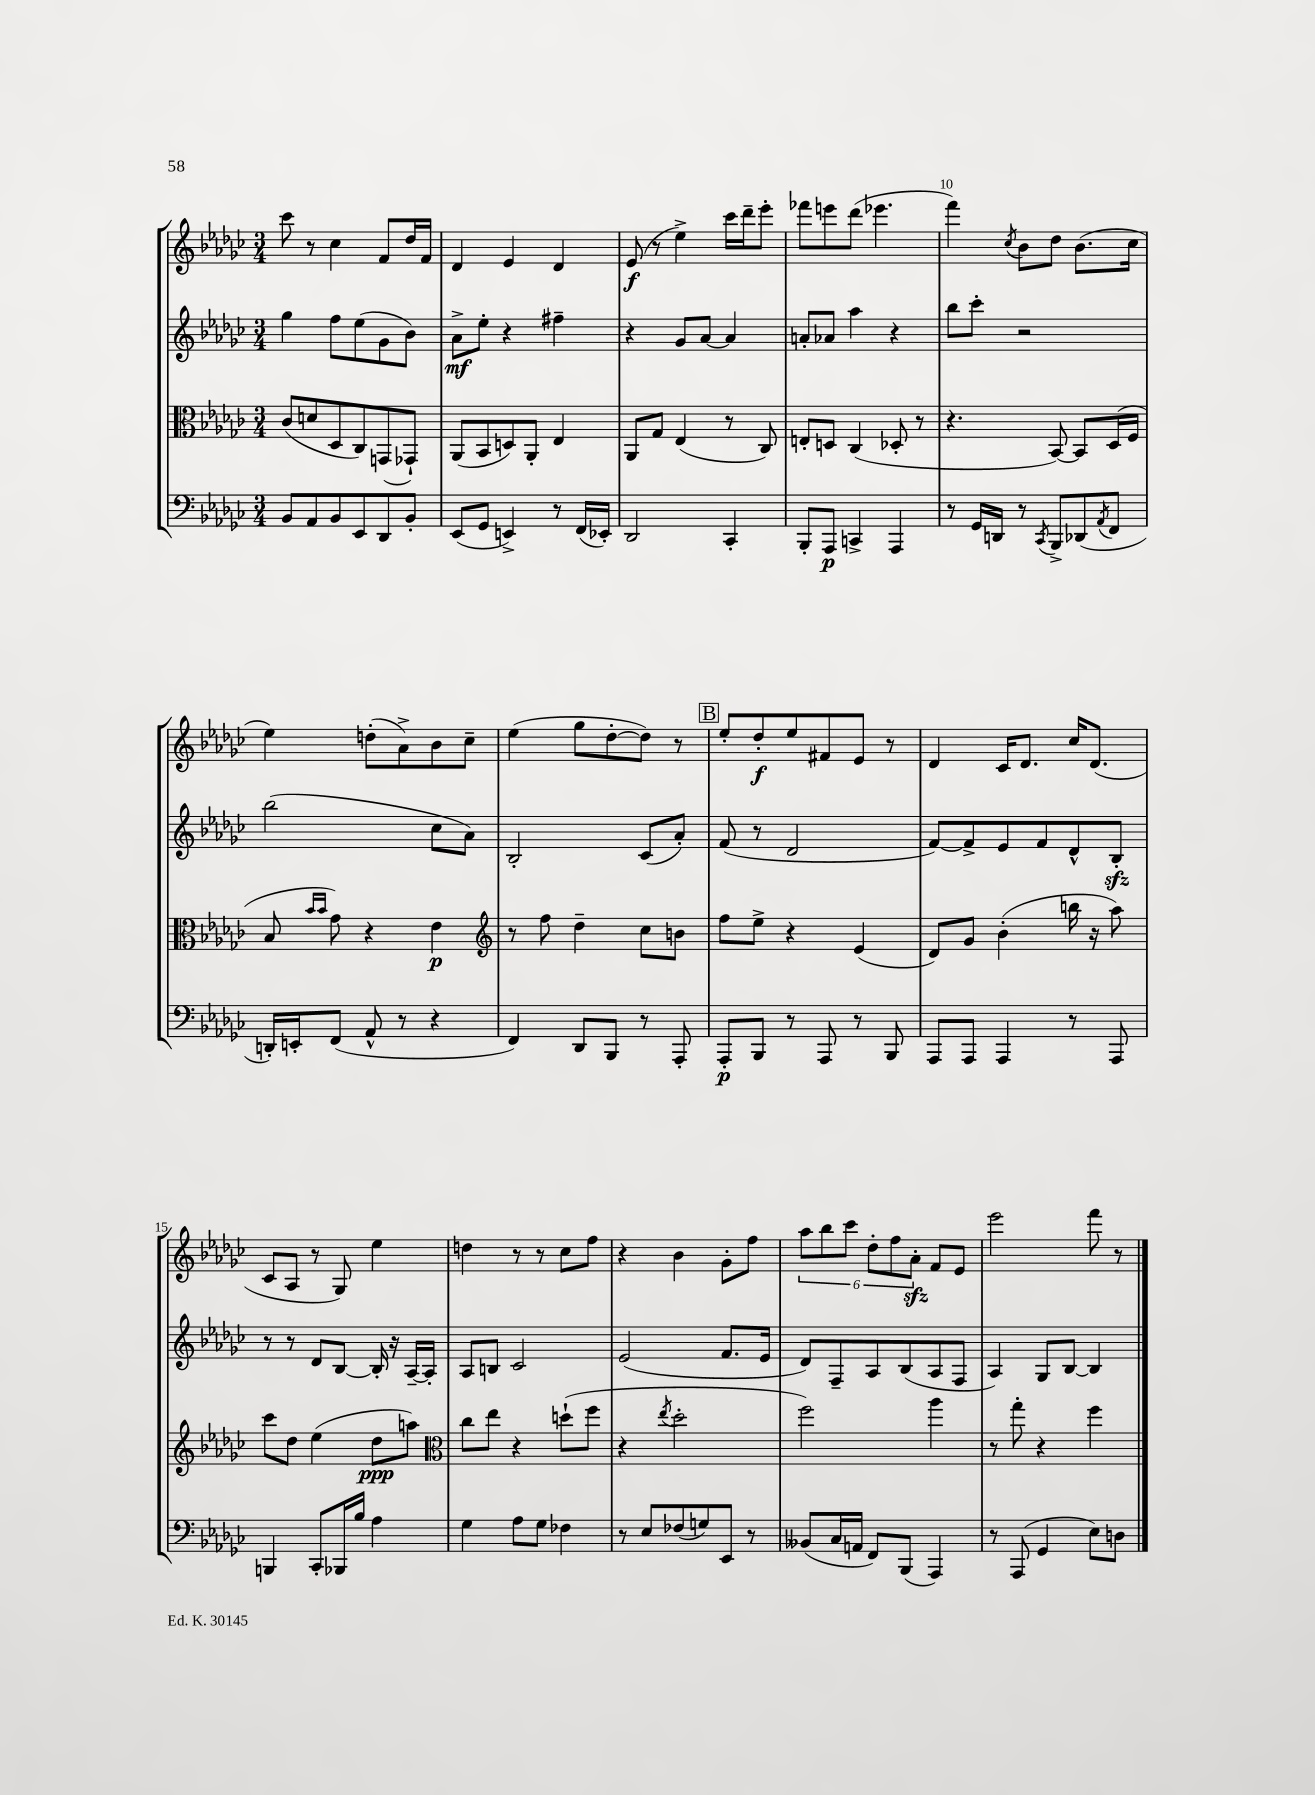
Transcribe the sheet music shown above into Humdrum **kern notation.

**kern	**kern	**kern	**kern
*staff4	*staff3	*staff2	*staff1
*clefF4	*clefC3	*clefG2	*clefG2
*k[b-e-a-d-g-c-]	*k[b-e-a-d-g-c-]	*k[b-e-a-d-g-c-]	*k[b-e-a-d-g-c-]
*M3/4	*M3/4	*M3/4	*M3/4
8BB-	(8c-	4gg-	8ccc-
8AA-	8d	.	8r
8BB-	8D-	8ff	4cc-
8EE-	8C-)	(8ee-	.
8DD-	(8GG	8g-	8f
8BB-'	8GG-`)	8b-)	16dd-
.	.	.	16f
=	=	=	=
(8EE-	(8AA-	8a-^	4d-
8GG-	8BB-	8ee-'	.
4EE^)	8D)	4r	4e-
.	8AA-'	.	.
8r	4E-	4ff#~	4d-
(16FF	.	.	.
16EE-')	.	.	.
=	=	=	=
2DD-	8AA-	4r	(8e-
.	8G-	.	8r
.	(4E-	8g-	4ee-^)
.	.	[8a-	.
4CC-'	8r	4a-]	16ccc-
.	.	.	16ddd-~
.	8C-)	.	8eee-'
=	=	=	=
8BBB-'	8E'	8a'	8fff-
8AAA-	8D	8a-	8eee
4CC^	(4C-	4aa-	(8ddd-
.	.	.	4.eee-
4AAA-	8D-'	4r	.
.	8r	.	.
=	=	=	=
8r	4.r	8bb-	4fff)
16GG-	.	8ccc-'	.
16DD	.	.	.
.	.	.	8qcc-
8r	.	2r	8b-
8qCC-	.	.	.
8BBB-^	[8BB-)	.	8dd-
(8DD-	8BB-]	.	(8.b-
8qAA-	.	.	.
8FF	(16D-	.	.
.	16F	.	16cc-
=	=	=	=
16DD')	8B-	(2bb-	4ee-)
16EE'	.	.	.
.	16qqb-	.	.
.	16qqb-	.	.
(8FF	8g-)	.	.
8AA-^^	4r	.	(8dd'
8r	.	.	8a-^)
4r	4e-	8cc-	8b-
.	.	8a-)	8cc-~
=	=	=	=
*	*clefG2	*	*
4FF)	8r	2B-'	(4ee-
.	8ff	.	.
8DD-	4dd-~	.	8gg-
8BBB-	.	.	[8dd-'
8r	8cc-	(8c-	8dd-])
8AAA-'	8b	8a-')	8r
=	=	=	=
8AAA-'	8ff	(8f	8ee-'
8BBB-	8ee-^	8r	8dd-'
8r	4r	2d-	8ee-
8AAA-	.	.	8f#
8r	(4e-	.	8e-
8BBB-	.	.	8r
=	=	=	=
8AAA-	8d-)	[8f)	4d-
8AAA-	8g-	8f^]	.
4AAA-	(4b-'	8e-	16c-
.	.	.	8.d-
.	.	8f	.
8r	16bb	8d-^^	16cc-
.	16r	.	(8.d-
8AAA-	8aa-)	8B-'	.
=	=	=	=
4BBB	8ccc-	8r	8c-
.	8dd-	8r	8A-
8CC-'	(4ee-	8d-	8r
16BBB-	.	[8B-	8G-)
16B-	.	.	.
4A-	8dd-	16B-']	4ee-
.	.	16r	.
.	8aa)	[16A-~	.
.	.	16A-']	.
=	=	=	=
*	*clefC3	*	*
4G-	8cc-	8A-	4dd
.	8ee-	8B	.
8A-	4r	2c-	8r
8G-	.	.	8r
4F-	(8dd`	.	8cc-
.	8ff	.	8ff
=	=	=	=
8r	4r	(2e-	4r
8E-	.	.	.
.	8qee-	.	.
(8F-	2dd-'	.	4b-
8G)	.	.	.
8EE-	.	8.f	8g-'
8r	.	.	8ff
.	.	16e-	.
=	=	=	=
(8BB--	2ff)	8d-)	12aa-
.	.	.	12bb-
16C-	.	8F~	.
.	.	.	12ccc-
16AA	.	.	.
8FF)	.	8A-	12dd-'
.	.	.	12ff
(8BBB-	.	(8B-	.
.	.	.	12a-'
4AAA-)	4aa-	8A-	8f
.	.	8F	8e-
=	=	=	=
8r	8r	4A-)	2eee-
(8AAA-	8gg-'	.	.
4GG-	4r	8G-	.
.	.	[8B-	.
8E-)	4ff	4B-]	8fff
8D	.	.	8r
==	==	==	==
*-	*-	*-	*-
